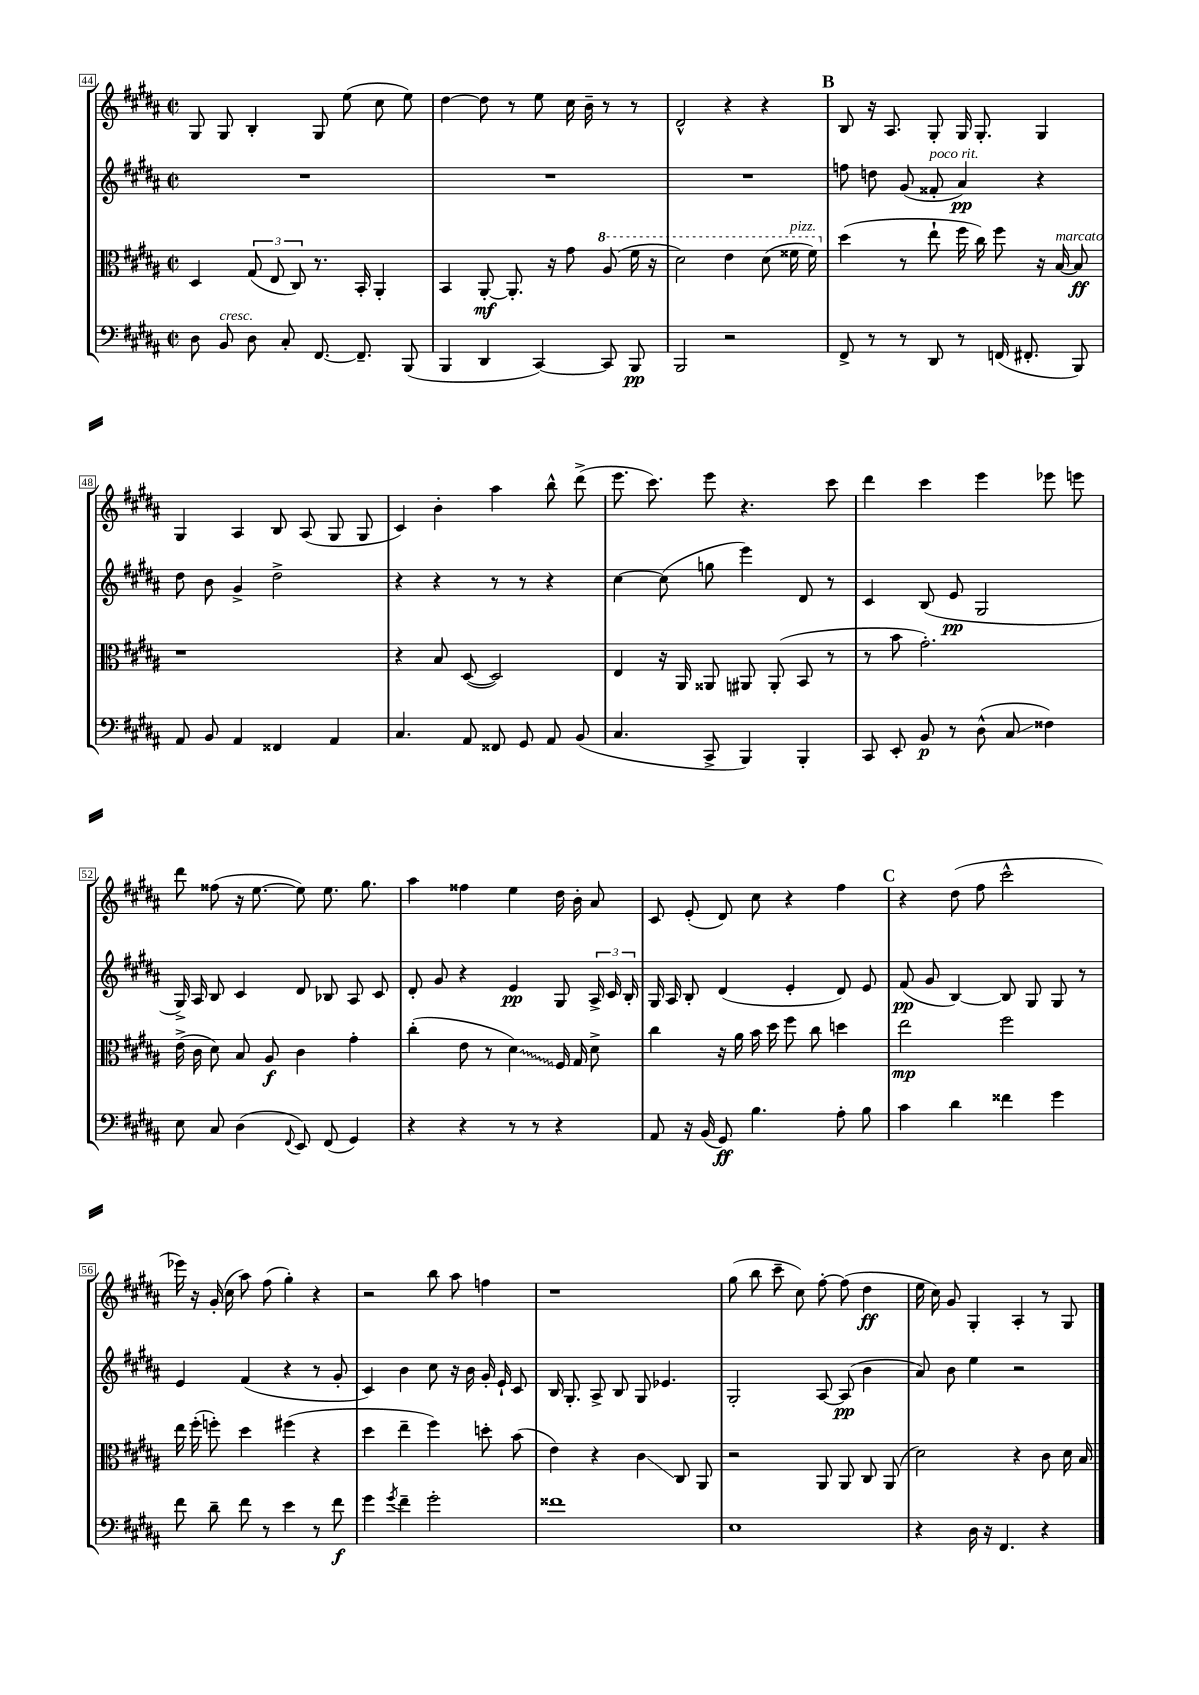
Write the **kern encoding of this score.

**kern	**kern	**kern	**kern
*staff4	*staff3	*staff2	*staff1
*clefF4	*clefC3	*clefG2	*clefG2
*k[f#c#g#d#a#]	*k[f#c#g#d#a#]	*k[f#c#g#d#a#]	*k[f#c#g#d#a#]
*M2/2	*M2/2	*M2/2	*M2/2
*met(c|)	*met(c|)	*met(c|)	*met(c|)
8D#	4D#	1r	8G#
8BB	.	.	8G#
8D#	(12G#	.	4B'
.	12E	.	.
8C#'	.	.	.
.	12C#)	.	.
[8.FF#	8.r	.	8G#
.	.	.	(8ee
8.FF#~]	16BB'	.	.
.	4AA#'	.	8cc#
(8BBB	.	.	8ee)
=	=	=	=
4BBB	4BB	1r	[4dd#
4DD#	[8AA#'	.	8dd#]
.	8.AA#']	.	8r
[4CC#)	.	.	8ee
.	16r	.	.
.	8g#	.	16cc#
.	.	.	16b~
8CC#]	(8a#	.	8r
8BBB	16ff#	.	8r
.	16r	.	.
=	=	=	=
2BBB	2dd#)	1r	2d#^^
2r	4ee	.	4r
.	(8dd#	.	4r
.	16ff##	.	.
.	16ff##)	.	.
=	=	=	=
8FF#^	(4dd#	8ff	8B
8r	.	8dd	16r
.	.	.	8.A#
8r	8r	(8g#	.
8DD#	8ee`	8f##'	8G#'
8r	16ff#	4a#)	16G#
.	16cc#)	.	8.G#'
(16FF	8ff#	.	.
8.FF#'	.	.	.
.	16r	4r	4G#
.	[16B	.	.
8BBB)	8B]	.	.
=	=	=	=
8AA#	1r	8dd#	4G#
8BB	.	8b	.
4AA#	.	4g#^	4A#
4FF##	.	2dd#^	8B
.	.	.	(8A#
4AA#	.	.	8G#
.	.	.	8G#
=	=	=	=
4.C#	4r	4r	4c#)
.	8B	4r	4b'
8AA#	([8D#	.	.
8FF##	2D#])	8r	4aa#
8GG#	.	8r	.
8AA#	.	4r	8bb^^
(8BB	.	.	(8ddd#^
=	=	=	=
4.C#	4E	[4cc#	8.eee
.	.	.	8.ccc#)
.	16r	(8cc#]	.
.	16AA#	.	.
8CC#^	8AA##	8gg	8eee
4BBB)	8AA#	4eee)	4.r
.	(8AA#'	.	.
4BBB'	8BB	8d#	.
.	8r	8r	8ccc#
=	=	=	=
8CC#	8r	4c#	4ddd#
8EE'	8b	.	.
8BB	2.g#')	(8B	4ccc#
8r	.	8e	.
(8D#^^	.	2G#	4eee
8C#	.	.	.
4F##)	.	.	8eee-
.	.	.	8eee
=	=	=	=
8E	(16e^	16G#^)	8ddd#
.	16c#	16A#	.
8C#	8d#)	8B	(8ff##
(4D#	8B	4c#	16r
.	.	.	[8.ee
.	8A#	.	.
8qqFF#	.	.	.
8EE)	4c#	8d#	8ee])
(8FF#	.	8B-	8.ee
4GG#)	4g#'	8A#	.
.	.	.	8.gg#
.	.	8c#	.
=	=	=	=
4r	(4cc#'	8d#'	4aa#
.	.	8g#	.
4r	8e	4r	4ff##
.	8r	.	.
8r	4d#)	4e	4ee
8r	.	.	.
4r	16F#	8G#	16dd#
.	16G#	.	16b'
.	8d#^	24A#^	8a#
.	.	24c#	.
.	.	24B'	.
=	=	=	=
8AA#	4cc#	16G#	8c#
.	.	16A#	.
16r	.	8B'	(8e'
(16BB	.	.	.
8GG#)	16r	(4d#	8d#)
.	16a#	.	.
4.B	16b	.	8cc#
.	16dd#	.	.
.	8ff#	4e'	4r
.	8cc#	.	.
8A#'	4dd	8d#)	4ff#
8B	.	8e	.
=	=	=	=
4c#	2ee	(8f#	4r
.	.	8g#	.
4d#	.	[4B)	(8dd#
.	.	.	8ff#
4f##	2ff#	8B]	2ccc#^^
.	.	8G#	.
4g#	.	8G#	.
.	.	8r	.
=	=	=	=
8f#	16ee	4e	16eee-)
.	(16ff#'	.	16r
8d#~	8ff')	.	(16g#'
.	.	.	16cc#
8f#	4dd#	(4f#	8aa#)
8r	.	.	(8ff#
4e	(4ff#	4r	4gg#')
8r	4r	8r	4r
8f#	.	8g#'	.
=	=	=	=
4g#	4dd#	4c#)	2r
8qg#	.	.	.
4f#~	4ee~	4b	.
2g#'	4ff#)	8cc#	8bb
.	.	16r	8aa#
.	.	16b	.
.	8dd'	16g#'	4ff
.	.	16e`	.
.	(8b	8c#	.
=	=	=	=
1f##	4e)	16B	1r
.	.	8.G#'	.
.	4r	8A#^	.
.	.	8B	.
.	4c#	8G#	.
.	.	4.e-	.
.	8C#	.	.
.	8AA#	.	.
=	=	=	=
1E	2r	2G#'	(8gg#
.	.	.	8bb
.	.	.	8ccc#~
.	.	.	8cc#)
.	8AA#	[8A#	[8ff#'
.	8AA#	(8A#]	(8ff#]
.	8C#	4b	4dd#
.	(8AA#	.	.
=	=	=	=
4r	2d#)	8a#)	16ee
.	.	.	16cc#)
.	.	8b	8g#
16D#	.	4ee	4G#'
16r	.	.	.
4.FF#	.	.	.
.	4r	2r	4A#'
4r	8c#	.	8r
.	16d#	.	8G#
.	16B	.	.
==	==	==	==
*-	*-	*-	*-
